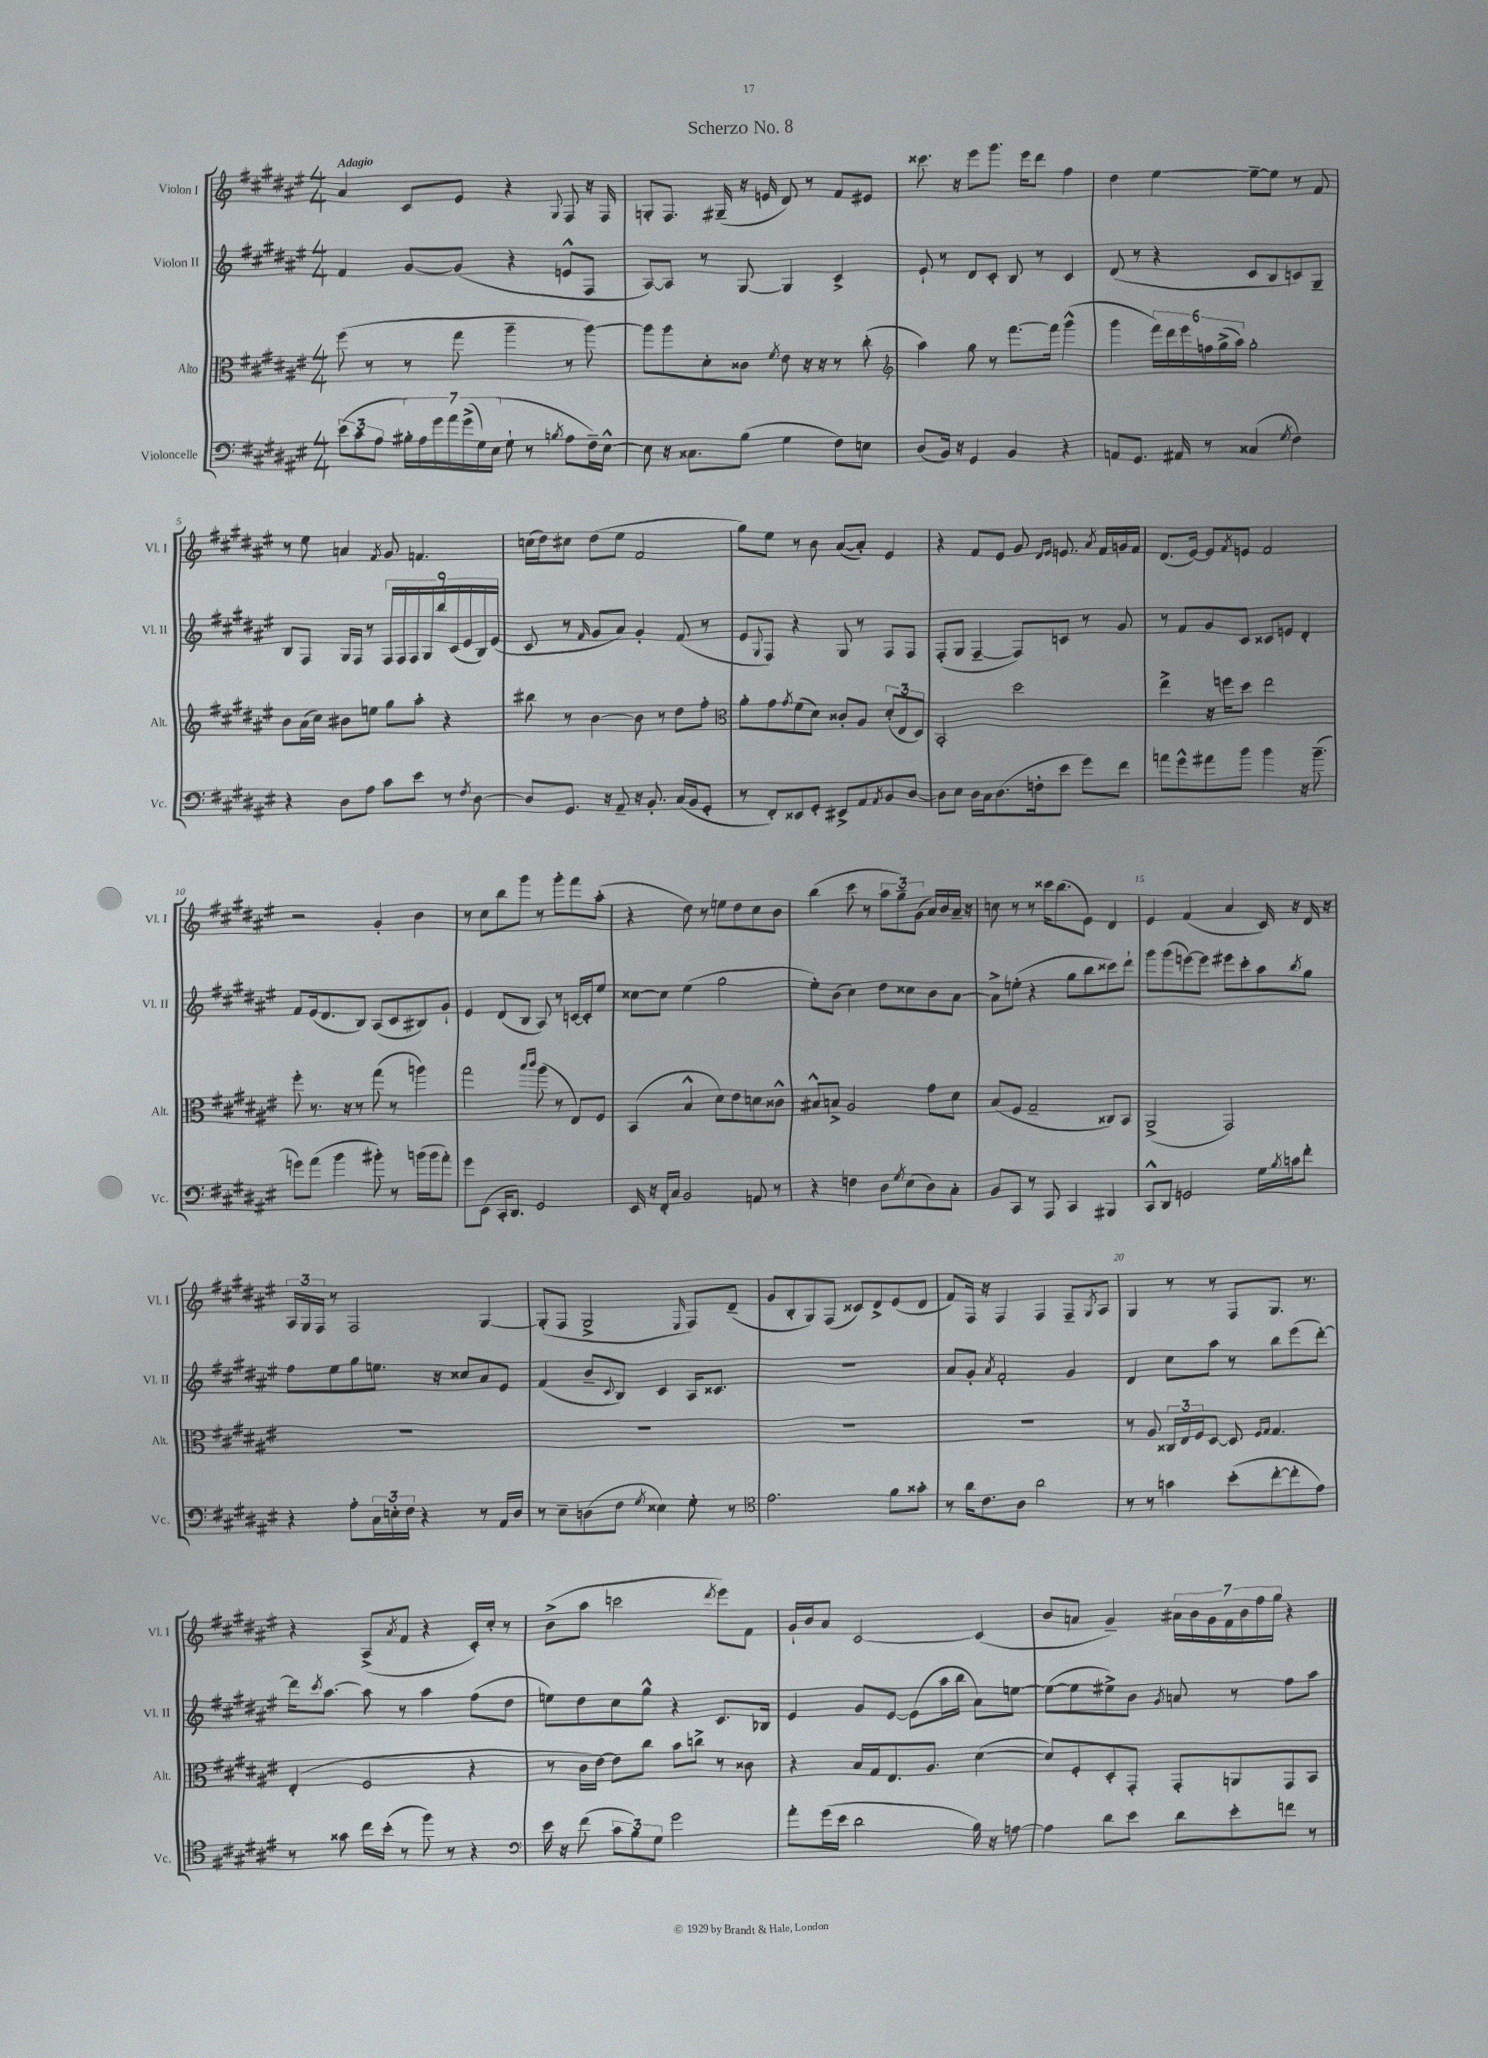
\header { title = "Scherzo No. 8" }
<<
\new StaffGroup <<
\new Staff = "s0" \with { instrumentName = "Violon I" shortInstrumentName = "Vl. I" } {
    \clef treble \key fis \major \numericTimeSignature \time 4/4 \tempo "Adagio"
    ais'4 cis'8 eis'8 r4 \appoggiatura { gis8 } fis8 r16 fis16 |
    g8-. fis8. gis16--( r16 e'16 dis'8) r8 fis'8 eis'8 |
    cisis'''8. r16 eis'''8 gis'''8. eis'''16 dis'''8 fis''4 |
    dis''4 eis''4~ eis''8~-- eis''8 r8 fis'8 |
    r8 eis''8 a'4 \acciaccatura { fis'8 } gis'8 f'4. |
    c''16( dis''16) cis''8 dis''8( eis''8 fis'2 |
    gis''8) eis''8 r8 b'8 ais'8~( ais'8-.) eis'4 |
    r4 fis'8 eis'8 gis'8 \grace { dis'16 eis'16 } e'8. \acciaccatura { ais'8 } fis'16 g'16 fis'16 |
    dis'8.( eis'16~) eis'8 \acciaccatura { fis'8 } e'8 fis'2 |
    r2 gis'4-. b'4 |
    r8 cis''8 b''8 gis'''8 r8 gis'''8-. fis'''8 ais''8-.( |
    r4 dis''8) r8 e''8 dis''8 cis''8 b'8 |
    b''4( cis'''8 r8 \tuplet 3/2 { ais''8 gis''8--) gis'8( } ais'16) b'16 ais'16-- r16 |
    c''8 r8 r8 cisis'''16 b''8.( eis'8) dis'4 |
    eis'4 fis'4( ais'4 cis'16) r16 dis'16 r16 |
    \tuplet 3/2 { ais16 gis16 fis16 } r8 fis2 gis4~ |
    gis8-.( fis8 gis2-> \grace { eis16 } fis8) dis'8--( |
    gis'8 b8-. gis8) fis8( cisis'8) dis'8-> eis'8( dis'8 |
    fis'8) fis16 r16 fis4 fis4 fis8-- \acciaccatura { gis8 } ais8 |
    gis4 r8 r8 fis8 gis8. r8. |
    r4 ais8->( \acciaccatura { ais'8 } fis'8 r4 cis'16-.) cis''16-. r8 |
    b'8->( ais''8 c'''2 \acciaccatura { dis'''8 } eis'''8) fis'8 |
    gis'16-! b'16 ais'8 cis'2~ cis'4( |
    b'8 a'8 gis'4--) \tuplet 7/4 { ais'16 b'16 gis'16 fis'16 b'16 fis''16 gis''16 } r4 \bar "|." |
}
\new Staff = "s1" \with { instrumentName = "Violon II" shortInstrumentName = "Vl. II" } {
    \clef treble \key fis \major \numericTimeSignature \time 4/4
    fis'4 gis'8~ gis'8( r4 e'8-^ fis8 |
    ais8~) ais8 r8 gis8~ gis4 cis'4-> |
    eis'8-! r8 dis'8 cis'8-. b8 r8 cis'4 |
    dis'8( r8 r4 cis'8 b8 c'8) gis8-- |
    b8 fis8 gis16 fis16 r8 \tuplet 9/8 { fis16 fis16 fis16 gis16 b''16 cis'16( eis'16 b16) eis'16( } |
    cis'8 r8 \grace { fis'16 } gis'8 ais'8) gis'4-. fis'8( r8 |
    eis'8 \appoggiatura { gis8 } fis8) r4 gis8 r8 fis8 fis8 |
    fis8-.( gis8 fis4~-- fis8) c'8 r8 gis'8 |
    r8 fis'8 gis'8 cis'8 cisis'8 e'8 dis'4-. |
    fis'8 eis'16( dis'8. b8) ais8( cis'8 bis8) gis'8-! |
    eis'4 dis'8( b8 ais8) r8 c'16~ c'16-. eis''8 |
    cisis''8~ cisis''8 eis''4( gis''2 |
    eis''8-.) b'8( cis''4) dis''8 cisis''8 b'8 ais'8~ |
    ais'8-> e''8-.( r4 gis''8 b''8 cisis'''8) dis'''8-! |
    gis'''8 gis'''8( e'''8~) e'''8 eis'''8 cis'''8-. ais''8 \acciaccatura { b''8 } gis''8 |
    fis''8 eis''8 gis''8 e''8. r16 cisis''8 ais'8 eis'8 |
    fis'4( b'8-- \appoggiatura { cis'8 } b8) cis'4 ais16 cisis'8. |
    R1 |
    ais'8 gis'8-. \acciaccatura { ais'8 } fis'2-. gis'4 |
    dis'4 cis''8 ais''8 r8 b''8 eis'''8( dis'''8~-.) |
    dis'''16 \acciaccatura { cis'''8 } ais''8.~ ais''8 r8 ais''4 fis''8( dis''8 |
    e''8) dis''8 cis''8 gis''8-^ r4 cis'8. bes16 |
    eis'4 gis'8 eis'8~ eis'8( ais''16 b''16 ais'8) e''8~ |
    e''8~( e''8 eis''8->) b'8 \acciaccatura { gis'8 } a'8 r8 fis''8 ais''8 \bar "|." |
}
\new Staff = "s2" \with { instrumentName = "Alto" shortInstrumentName = "Alt." } {
    \clef alto \key fis \major \numericTimeSignature \time 4/4
    fis''8( r8 r8 gis''8 ais''4-- r8 ais''8~) |
    ais''8 ais''8 dis'8-. cisis'8 \acciaccatura { fis'8 } eis'8 r16 r16 r8 cis''8-.( |
    \clef treble ais''4) gis''8 r8 fis'''8.~ fis'''16 gis'''4-^( |
    gis'''4 \tuplet 6/4 { fis'''16) dis'''16 eis'''16 f''16 gis''16->( ais''16) } gis''2-. |
    b'8 ais'16( cis''16) bis'8 e''8 gis''8 ais''8-. r4 |
    bis''8 r8 b'4~ b'8 r8 dis''8 fis''8-. |
    \clef alto ais'8-. gis'8 \acciaccatura { gis'8 } fis'8( dis'8) cisis'8-. ais8 \tuplet 3/2 { dis'8-.( eis8 dis8) } |
    b,2-. dis''2 |
    eis''4-> r16 f''16 dis''8 eis''2 |
    fis''8-. r8. r16 r8 gis''8( r8 a''4) |
    gis''2 \grace { b''16 cis'''16 } ais''8( r8 eis8) fis8 |
    b,4( b4-^ dis'8) eis'8 d'8 cisis'8-^ |
    bis8-^ b8-> ais2 gis'8 dis'8 |
    b8( fis8 gis2-- cisis8) b,8 |
    ais,2->( gis,2) |
    R1 |
    R1 |
    R1 |
    R1 |
    r8 ais8 \tuplet 3/2 { cisis16 eis16 fis16 } dis8~ dis8 \grace { fis16 gis16 } gis4. |
    eis4-.( fis2 r4 |
    r8 cis'16 eis'16~) eis'8 cis''8 b'8 c''8-> r8 cisis'8 |
    r4 b16 gis16 eis8. ais8. dis'4~( |
    dis'8) fis8-. dis8-. gis,8-. gis,8-. a,8 gis,8 b,8 \bar "|." |
}
\new Staff = "s3" \with { instrumentName = "Violoncelle" shortInstrumentName = "Vc." } {
    \clef bass \key fis \major \numericTimeSignature \time 4/4
    \tuplet 3/2 { eis'8( cis'8 ais8 } \tuplet 7/4 { bis16-.) ais16 gis'16 ais'16 gis'16->( gis16) eis16( } gis8-! r8 \acciaccatura { b8 } ais8 fis16--) eis16~-^ |
    eis8 r16 cisis8. b8( gis4 fis8) e8 |
    dis8( b,16) r16 gis,4 b,4 r4 |
    a,8 gis,8. ais,16 r8 cisis4( \acciaccatura { gis8 } fis4) |
    r4 dis8 ais8 cis'8 eis'8 r8 \acciaccatura { fis8 } dis8~ |
    dis8 gis,8. r16 ais,8-- r16 b,8.-. cis16( b,16 gis,8-. |
    r8 fis,8-.) eisis,8 gis,8-. eis,8-> ais,8 \acciaccatura { ais,8 } b,8 dis8~ |
    dis8 eis8 dis16 cis16 dis8.( f16-. eis'8 gis'8) fis'8 |
    a'8 gis'8-^ ais'8 b'8 b'4 r16 b'8.--( |
    g'8) ais'8( b'4 bis'8-.) r8 b'16( b'16 ais'8-.) |
    gis'8 eis,8( cis,16-. dis,8.) gis,2 |
    eis,16 r16 fis,16-. cis16 b,2 a,8 r8 |
    r4 f4 dis8 \acciaccatura { gis8 } eis8( dis8) cis8-. |
    b,8 cis,8 r8 ais,,8 cis,4 bis,,4 |
    cis,8-^ dis,8 g,2 gis16 \acciaccatura { b8 } c'16 fis'8-. |
    r4 ais8-. \tuplet 3/2 { cis16 e16-. fis16 } r4 r8 ais,16 dis16 |
    r8 eis8-- d8( fis8 \acciaccatura { gis8 } eisis4) gis8-. r8 |
    \clef tenor eis'2. fis'8 gisis'8-. |
    r8 ais'16 cis'8. ais8 ais'2 |
    r8 r8 g'4 b'8-.( cis''8~-. cis''8-. eis'8) |
    r8 gisis'8 cis''16 b'16-.( r8 fis''8) r8 r4 |
    \clef bass eis'16 r16 fis'8( \tuplet 3/2 { cis'8 b8) gis8 } gis'2 |
    ais'8-. gis'16( eis'16 dis'2 b16) r16 a8~ |
    a4 dis'8 eis'8 dis'8 eis'8-. f'8 r8 \bar "|." |
}
>>
>>
\layout { \context { \Score \override BarNumber.break-visibility = ##(#f #t #t) barNumberVisibility = #(every-nth-bar-number-visible 5) } }
